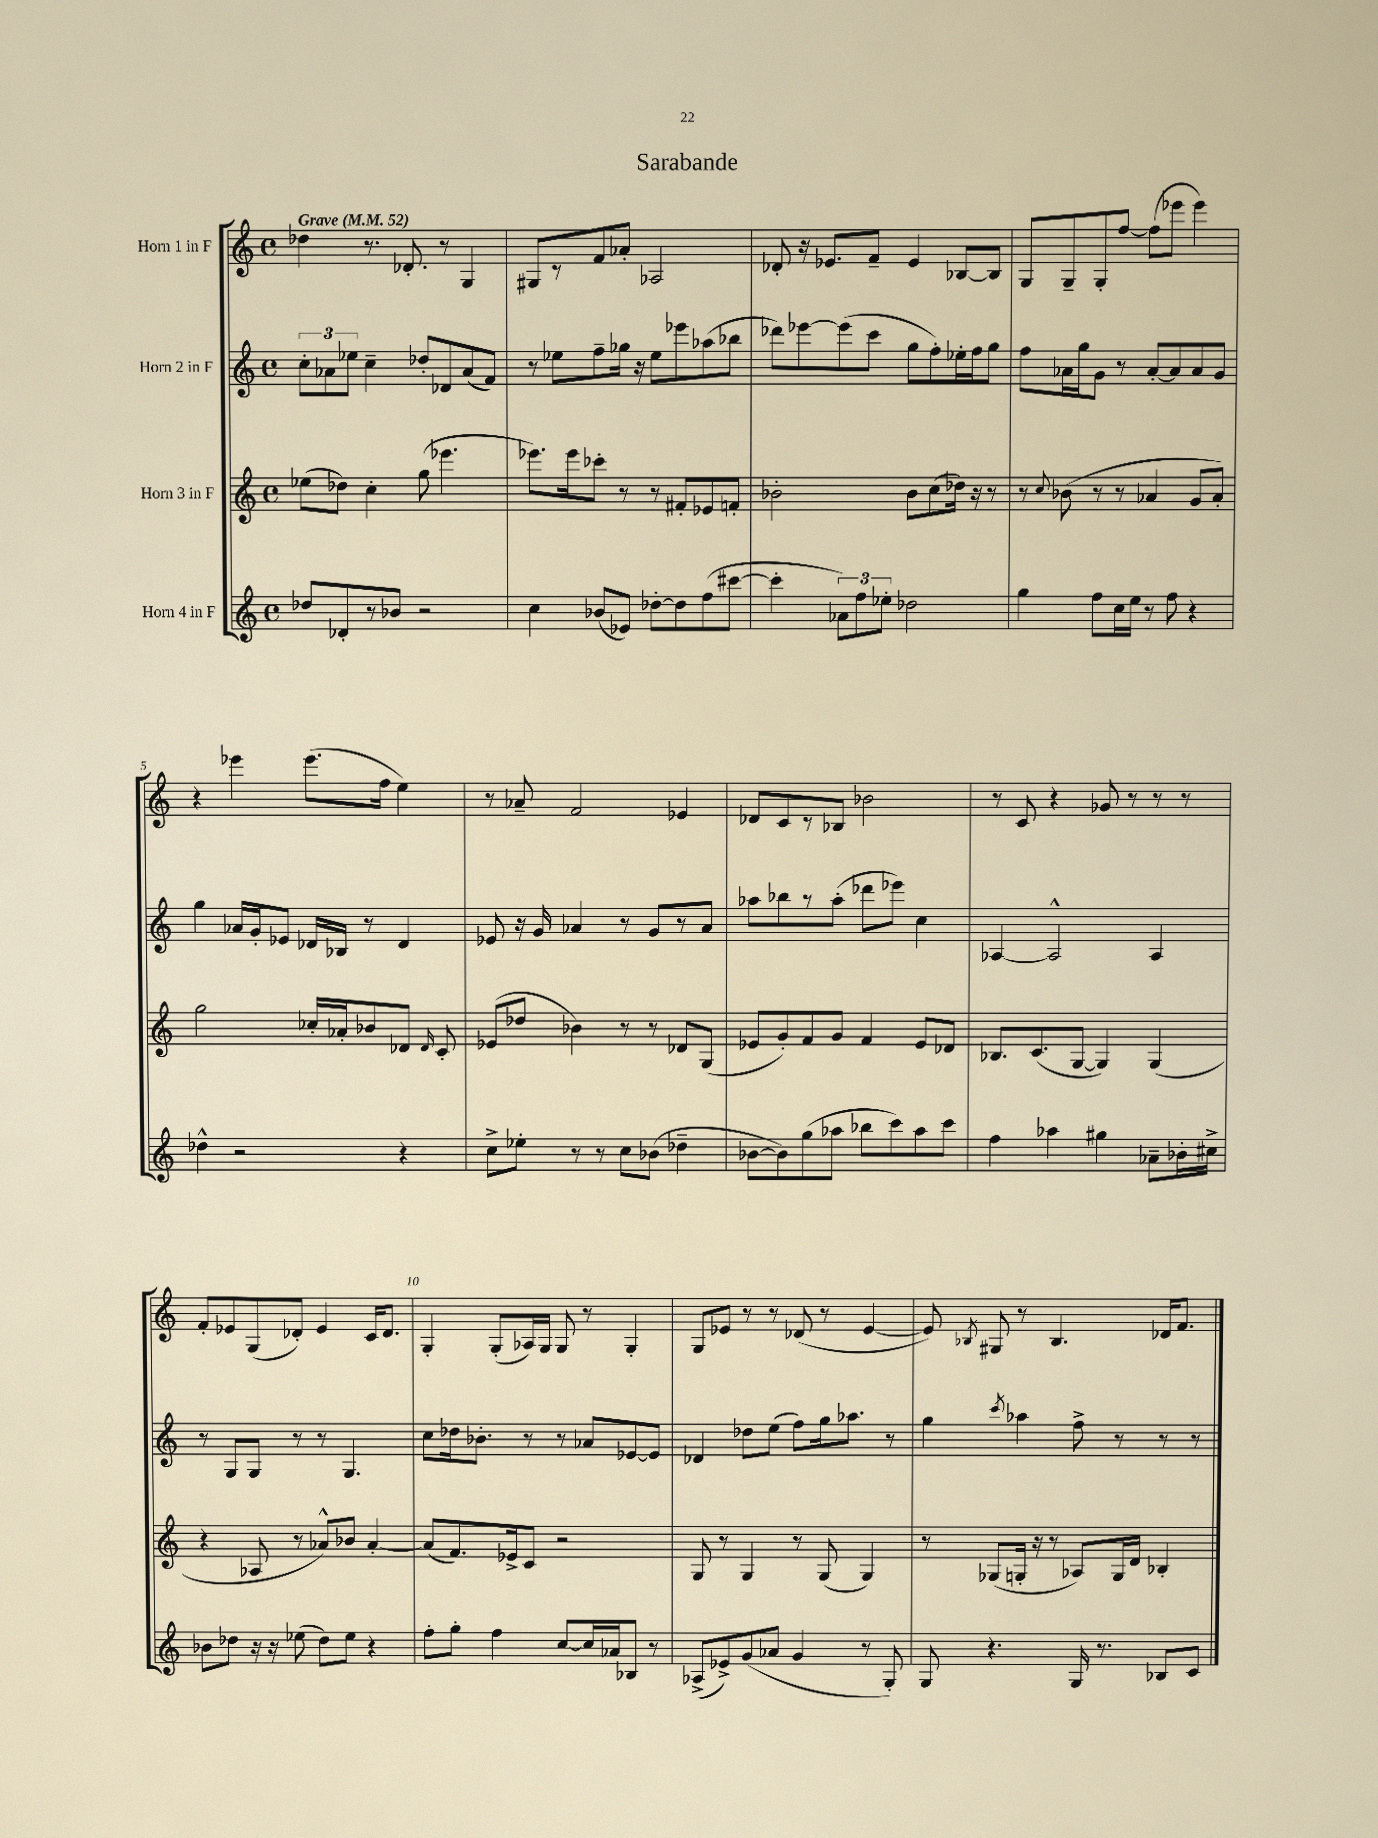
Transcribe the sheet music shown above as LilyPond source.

\header { title = "Sarabande" }
<<
\new StaffGroup <<
\new Staff = "s0" \with { instrumentName = "Horn 1 in F" } {
    \clef treble \key c \major \defaultTimeSignature \time 4/4 \tempo "Grave" 4 = 52
    \autoBeamOff des''4 r8. des'8.-. r8 g4 |
    gis8[ r8 f'8 aes'8]-. aes2 |
    des'8-. r16 ees'8.[ f'8]-- ees'4 bes8[~ bes8] |
    g8[ g8-- g8-. f''8]~ f''8[( ees'''8] ees'''4) |
    r4 ees'''4 ees'''8.[( f''16] e''4) |
    r8 aes'8-- f'2 ees'4 |
    des'8[ c'8 r8 bes8] bes'2 |
    r8 c'8 r4 ges'8 r8 r8 r8 |
    f'8[-. ees'8 g8( des'8]-.) ees'4 c'16[ des'8.] |
    g4-. g8[-.( aes16) g16] g8 r8 g4-. |
    g8[ ees'8] r8 r8 des'8( r8 ees'4~ |
    ees'8) \acciaccatura { bes8 } gis8 r8 bes4. des'16[ f'8.] \bar "|." |
}
\new Staff = "s1" \with { instrumentName = "Horn 2 in F" } {
    \clef treble \key c \major \defaultTimeSignature \time 4/4
    \autoBeamOff \tuplet 3/2 { c''8[-. aes'8 ees''8] } c''4-- des''8[-. des'8 aes'8( f'8]) |
    r8 ees''8[ f''8-- ges''16] r16 ees''8[ ees'''8 aes''8( bes''8] |
    des'''8[) ees'''8~ ees'''8( c'''8] g''8[ f''8-.) ees''16-. f''16 g''8] |
    f''8[ aes'16 g''16 g'8] r8 aes'8[~-. aes'8 aes'8 g'8] |
    g''4 aes'16[ g'16-. ees'8] des'16[ bes16] r8 des'4 |
    ees'8 r16 g'16 aes'4 r8 g'8[ r8 aes'8] |
    aes''8[ bes''8 r8 aes''8]-.( des'''8[ ees'''8]) c''4 |
    aes4~ aes2-^ aes4 |
    r8 g8[ g8] r8 r8 g4. |
    c''8[ des''16 bes'8.]-. r8 r8 aes'8[ ees'8~ ees'8] |
    des'4 des''8[ e''8]( f''8[) g''16 aes''8.] r8 |
    g''4 \acciaccatura { c'''8 } aes''4 f''8-> r8 r8 r8 \bar "|." |
}
\new Staff = "s2" \with { instrumentName = "Horn 3 in F" } {
    \clef treble \key c \major \defaultTimeSignature \time 4/4
    \autoBeamOff ees''8[( des''8]) c''4-. g''8( ees'''4. |
    ees'''8.[) ees'''16 ces'''8]-. r8 r8 fis'8[-. ees'8 f'8]-. |
    bes'2-. bes'8[ c''8( des''16]) r16 r8 |
    r8 \appoggiatura { c''8 } bes'8( r8 r8 aes'4 g'8[ aes'8]-.) |
    g''2 ces''16[-. aes'16-. bes'8 des'8] \grace { des'16 } c'8-. |
    ees'8[( des''8] bes'4) r8 r8 des'8[ g8]( |
    ees'8[ g'8-.) f'8 g'8] f'4 ees'8[ des'8] |
    bes8.[ c'8.( g8]~ g4) g4( |
    r4 aes8 r8 aes'8[-^) bes'8] aes'4~-. |
    aes'8[( f'8.) ees'16-> c'8] r2 |
    g8 r8 g4 r8 g8( g4) |
    r8 ges8[( g16]-. r16 r8 aes8[) g16 d'16] bes4-. \bar "|." |
}
\new Staff = "s3" \with { instrumentName = "Horn 4 in F" } {
    \clef treble \key c \major \defaultTimeSignature \time 4/4
    \autoBeamOff des''8[ des'8-. r8 bes'8] r2 |
    c''4 bes'8[( ees'8]) des''8[~-. des''8 f''8( cis'''8]~ |
    cis'''4-. \tuplet 3/2 { aes'8[) f''8 ees''8]-. } des''2 |
    g''4 f''8[ c''16 e''16] r8 f''8 r4 |
    des''4-^ r2 r4 |
    c''8[-> ees''8]-. r8 r8 c''8[ bes'8]( des''4-- |
    bes'8[~ bes'8) g''8( aes''8] bes''8[ c'''8) aes''8 c'''8] |
    f''4 aes''4 gis''4 aes'8[-- bes'16-. cis''16]-> |
    bes'8[ des''8] r16 r16 ees''8( des''8[) ees''8] r4 |
    f''8[-. g''8]-. f''4 c''8[~ c''16 aes'16 bes8] r8 |
    aes8[->( ees'8->) g'8( aes'8] g'4 r8 g8-.) |
    g8 r4. g16 r8. bes8[ c'8] \bar "|." |
}
>>
>>
\layout { \context { \Score \override BarNumber.break-visibility = ##(#f #t #t) barNumberVisibility = #(every-nth-bar-number-visible 5) } }
